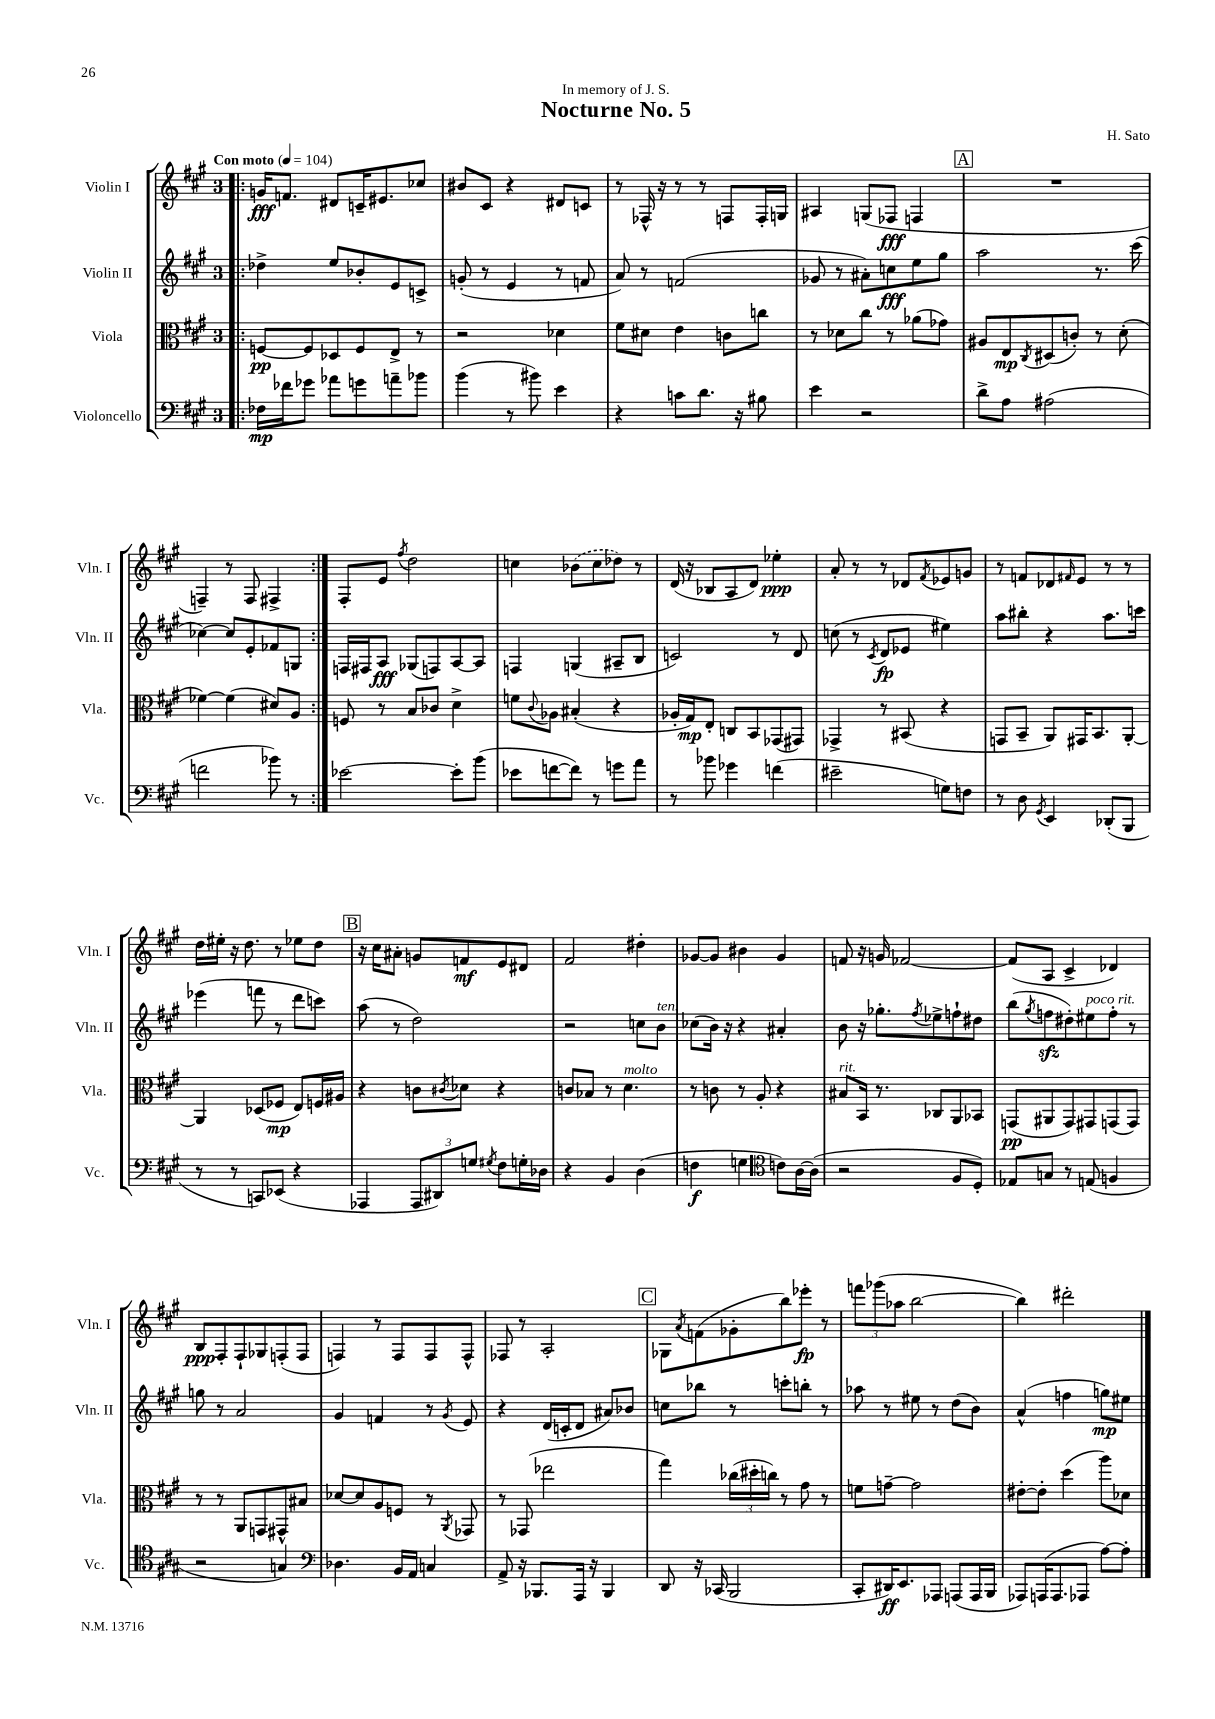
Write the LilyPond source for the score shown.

\header { title = "Nocturne No. 5" composer = "H. Sato" dedication = "In memory of J. S." }
<<
\new StaffGroup <<
\new Staff = "s0" \with { instrumentName = "Violin I" shortInstrumentName = "Vln. I" } {
    \clef treble \key a \major \once \override Staff.TimeSignature.style = #'single-digit \time 3/4 \tempo "Con moto" 4 = 104
    \repeat volta 2 { \bar ".|:" g'16\fff f'8. dis'8 c'16-- eis'8. ces''8 |
    bis'8 cis'8 r4 dis'8 c'8 |
    r8 fes16-^ r16 r8 r8 f8 f16-. g16 |
    ais4 g8( fes8\fff f4 |
    \mark \markup { \box "A" } R2. |
    f4--) r8 f8 fis4-> | }
    fis8-. e'8 \acciaccatura { fis''8 } d''2 |
    c''4 \once \slurDashed bes'8( c''8 des''8) r8 |
    d'16( r16 bes8 a8 d'8) ees''4-.\ppp |
    a'8-. r8 r8 des'8 \acciaccatura { fis'8 } ees'8 g'8 |
    r8 f'8 des'8 \grace { fis'16 } e'8 r8 r8 |
    d''16 eis''16-. r16 d''8. r8 ees''8 d''8 |
    \mark \markup { \box "B" } r16 cis''16 ais'8-. g'8 f'8\mf e'8 dis'8 |
    fis'2 dis''4-. |
    ges'8~ ges'8 bis'4 ges'4 |
    f'8 r16 g'16 fes'2~ |
    fes'8( a8 cis'4-> des'4) |
    b8\ppp fis8-. fis8-! ges8 f8-.( f8 |
    f4) r8 f8 f8 f8-^ |
    fes8 r8 a2-. |
    \mark \markup { \box "C" } ges8 \acciaccatura { a'8 } f'8( ges'8-. b''8) ees'''8-.\fp r8 |
    \tuplet 3/2 { f'''8 ges'''8( aes''8 } b''2~ |
    b''4) dis'''2-. \bar "|." |
}
\new Staff = "s1" \with { instrumentName = "Violin II" shortInstrumentName = "Vln. II" } {
    \clef treble \key a \major \once \override Staff.TimeSignature.style = #'single-digit \time 3/4
    \repeat volta 2 { \bar ".|:" des''4-> e''8 bes'8-. e'8 c'8-> |
    g'8-.( r8 e'4 r8 f'8 |
    a'8) r8 f'2( |
    ges'8 r8 ais'8-.) c''8\fff e''8 gis''8 |
    \mark \markup { \box "A" } a''2 r8. cis'''16( |
    ces''4~) ces''8 e'8-. fes'8 g8 | }
    f16 fis16 a8\fff ges8( f8) a8~ a8 |
    f4 g4( ais8-- b8 |
    c'2) r8 d'8 |
    c''8( r8 \acciaccatura { cis'8 } d'8\fp ees'8 eis''4) |
    a''8 bis''8-. r4 a''8. c'''16 |
    ees'''4( f'''8 r8 d'''8 c'''8) |
    \mark \markup { \box "B" } a''8( r8 d''2) |
    r2 c''8 b'8^\markup { \italic "ten." } |
    ces''8( b'16) r16 r4 ais'4-. |
    b'8 r16 ges''8.-. \acciaccatura { fis''8 } ees''8-> f''8-! dis''8 |
    b''8( \acciaccatura { gis''8 } f''8\sfz dis''8-.) eis''8^\markup { \italic "poco rit." } f''8-. r8 |
    g''8 r8 a'2 |
    gis'4 f'4 r8 \acciaccatura { gis'8 } e'8 |
    r4 d'16( c'16-. d'8 ais'8) bes'8 |
    \mark \markup { \box "C" } c''8 bes''8 r8 c'''8-. b''8-. r8 |
    aes''8 r8 eis''8 r8 d''8( b'8) |
    a'4-^( f''4 g''8\mp) eis''8 \bar "|." |
}
\new Staff = "s2" \with { instrumentName = "Viola" shortInstrumentName = "Vla." } {
    \clef alto \key a \major \once \override Staff.TimeSignature.style = #'single-digit \time 3/4
    \repeat volta 2 { \bar ".|:" f8~\pp f8 des8 f8 e8-> r8 |
    r2 des'4 |
    fis'8 dis'8 e'4 c'8 c''8 |
    r8 des'8 cis''8 r8 aes'8( ges'8) |
    \mark \markup { \box "A" } ais8 e8\mp \acciaccatura { cis8 } dis8( c'8-.) r8 d'8-.( |
    fes'4~) fes'4( dis'8) a8 | }
    f8 r8 b8 ces'8 d'4-> |
    f'8 \appoggiatura { cis'8 } aes8 bis4-.( r4 |
    aes16-. gis16\mp) e8-. c8 b,8 ges,8( gis,8) |
    ges,4-> r8 bis,8( r4 |
    g,8 b,8-- a,8) gis,16 b,8. a,8~-. |
    a,4 des8( fes8\mp e8) f16 ais16 |
    \mark \markup { \box "B" } r4 c'8 \acciaccatura { cis'8 } des'8 r4 |
    c'8 bes8 r8 d'4.^\markup { \italic "molto" } |
    r8 c'8 r8 a8-. r4 |
    bis8^\markup { \italic "rit." } b,16 r8. ces8 a,8 bes,8 |
    g,8\pp( ais,8 g,8) gis,8 g,8( g,8) |
    r8 r8 a,8 g,8 gis,8-^ bis8 |
    des'8~ des'8 a8 f8 r8 \acciaccatura { a,8 } ges,8 |
    r8 ges,8( ees''2 |
    \mark \markup { \box "C" } gis''4) \tuplet 3/2 { ces''16( dis''16-. c''16) } r8 gis'8 r8 |
    f'8 g'8~-- g'2 |
    eis'8~-. eis'8-. d''4( a''8) des'8 \bar "|." |
}
\new Staff = "s3" \with { instrumentName = "Violoncello" shortInstrumentName = "Vc." } {
    \clef bass \key a \major \once \override Staff.TimeSignature.style = #'single-digit \time 3/4
    \repeat volta 2 { \bar ".|:" fes16\mp fes'16 ges'8 aes'8 g'8 a'8-- bes'8 |
    b'4( r8 bis'8) e'4 |
    r4 c'8 d'8. r16 bis8 |
    e'4 r2 |
    \mark \markup { \box "A" } d'8-> a8 ais2( |
    f'2 bes'8) r8 | }
    ees'2~ ees'8-. b'8( |
    ees'8 f'8~ f'8) r8 g'8 a'8 |
    r8 bes'8 ges'4 f'4( |
    eis'2-- g8) f8 |
    r8 d8 \acciaccatura { gis,8 } e,4 des,8-.( b,,8 |
    r8 r8 c,8) ees,8( r4 |
    \mark \markup { \box "B" } aes,,4 \tuplet 3/2 { aes,,8 dis,8) g8 } \acciaccatura { gis8 } fis8 g16-. des16 |
    r4 b,4 d4( |
    f4\f g4 \clef tenor c'8) a16~ a16( |
    r2 fis8 d8-.) |
    ees8 g8 r8 e8( f4 |
    r2 g4) |
    \clef bass des4. b,16 a,16 c4 |
    a,8-> r16 bes,,8. a,,16 r16 bes,,4 |
    \mark \markup { \box "C" } d,8 r16 ces,16( b,,2 |
    cis,8-. dis,16\ff) e,8. aes,,8 a,,8( a,,16 b,,16 |
    aes,,8) a,,16( a,,8. aes,,8 a8~) a8-. \bar "|." |
}
>>
>>
\layout { \context { \Score \remove "Bar_number_engraver" } }
